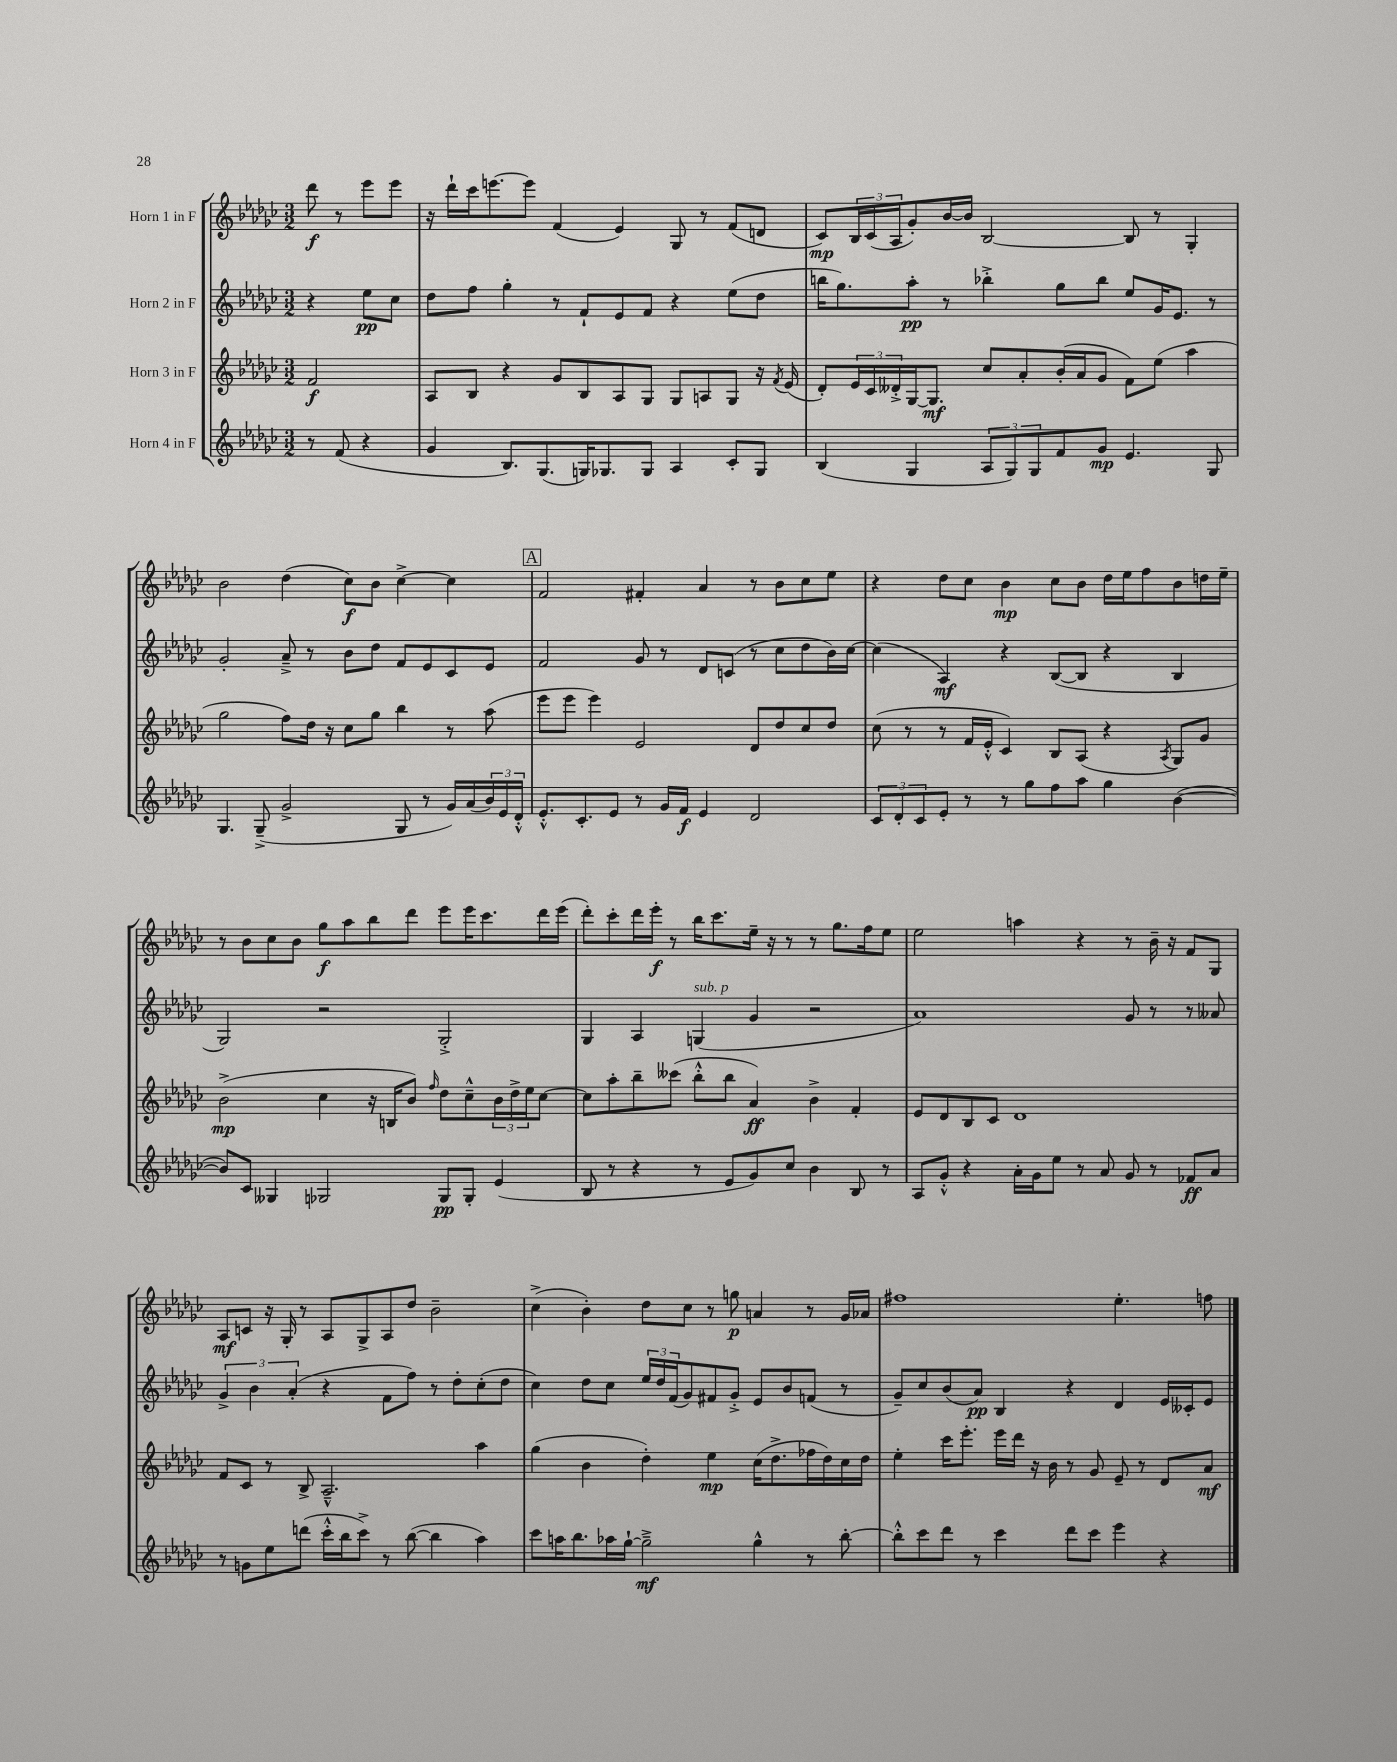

**kern	**kern	**kern	**kern
*staff4	*staff3	*staff2	*staff1
*clefG2	*clefG2	*clefG2	*clefG2
*k[b-e-a-d-g-c-]	*k[b-e-a-d-g-c-]	*k[b-e-a-d-g-c-]	*k[b-e-a-d-g-c-]
*M3/2	*M3/2	*M3/2	*M3/2
8r	2f/	4r	8ddd-\
(8f/	.	.	8r
4r	.	8ee-\L	8eee-\L
.	.	8cc-\J	8eee-\J
=	=	=	=
4g-/	8A-/L	8dd-\L	16r
.	.	.	16ddd-`\LL
.	8B-/J	8ff\J	16ccc-\J
.	.	.	[8.eee\
8.B-/L)	4r	4gg-'\	.
.	.	.	8eee\]J
(8.G-/	.	.	.
.	8g-/L	8r	(4f/
16G/K)	8B-/	8f`/L	.
8.G-/	.	.	.
.	8A-/	8e-/	4e-/)
8G-/J	8G-/J	8f/J	.
4A-/	8G-/L	4r	8G-/
.	8A/	.	8r
8c-'/L	8G-/J	(8ee-\L	(8f/L
8G-/J	16r	8dd-\J	8d/J
.	8qf/	.	.
.	(16e-/	.	.
=	=	=	=
(4B-/	8d-'/L)	16bb\LK	8c-/L)
.	.	8.gg-\)	.
.	24e-/L	.	24B-/L
.	24c-/	.	(24c-/
.	24d--'^/	.	24A-/J
4G-/	[16G-/J	8aa-'\J	8g-'/)
.	8.G-/]J	.	.
.	.	8r	[16b-/L
.	.	.	16b-/]JJ
12A-/L	8cc-/L	4bb-'^\	[2B-/
12G-/)	.	.	.
.	8a-'/	.	.
12G-/	.	.	.
8f/	(16b-'/L	8gg-\L	.
.	16a-/J	.	.
8g-/J	8g-/J	8bb-\J	.
4.e-/	8f\L)	8ee-/L	8B-/]
.	(8ee-\J	16g-/K	8r
.	.	8.e-/J	.
.	4aa-\	.	4G-'/
8G-/	.	8r	.
=	=	=	=
4.G-/	2gg-\	2g-'/	2b-\
(8G-~^/	.	.	.
2g-^/	8ff\L)	8a-~^/	(4dd-\
.	16dd-\Jk	8r	.
.	16r	.	.
.	8cc-\L	8b-\L	8cc-\L)
.	8gg-\J	8dd-\J	8b-\J
8G-/	4bb-\	8f/L	[4cc-^\
8r	.	8e-/	.
16g-/LL)	8r	8c-/	4cc-\]
(16a-/	.	.	.
24b-/)	(8aa-\	8e-/J	.
24e-/	.	.	.
24d-'^^/JJ	.	.	.
=	=	=	=
8.e-'^^/L	8eee-\L	2f/	2f/
.	8eee-\J	.	.
8.c-'/	.	.	.
.	4eee-\)	.	.
8e-/J	.	.	.
8r	2e-/	8g-/	4f#'/
16g-/LL	.	8r	.
16f/JJ	.	.	.
4e-/	.	8d-/L	4a-/
.	.	(8c/J	.
2d-/	8d-/L	8r	8r
.	8dd-/	8cc-\L	8b-\L
.	8cc-/	8dd-\	8cc-\
.	8dd-/J	16b-\L)	8ee-\J
.	.	[16cc-\JJ	.
=	=	=	=
12c-/L	(8cc-\	(4cc-\]	4r
12d-'/	.	.	.
.	8r	.	.
12c-/	.	.	.
8e-'/J	8r	4A-/)	8dd-\L
8r	16f/LL	.	8cc-\J
.	16e-'^^/JJ	.	.
8r	4c-/)	4r	4b-\
8gg-\L	.	.	.
8ff\	8B-/L	([8B-/L	8cc-\L
8aa-\J	(8A-/J	8B-/]J	8b-\J
4gg-\	4r	4r	16dd-\LL
.	.	.	16ee-\J
.	.	.	8ff\
.	8qA-/	.	.
([4b-\	8G-/L)	4B-/	8b-\
.	8g-/J	.	16dd\L
.	.	.	16ee-~\JJ
=	=	=	=
8b-/]L)	(2b-^\	2G-/)	8r
8c-/J	.	.	8b-\L
4G--/	.	.	8cc-\
.	.	.	8b-\J
2G-/	4cc-\	2r	8gg-\L
.	.	.	8aa-\
.	16r	.	8bb-\
.	16B/LK	.	.
.	8b-/J)	.	8ddd-\J
.	16qqff/	.	.
8G-/L	8dd-\L	2G-'^/	8eee-\L
8G-'/J	8cc-~^^\	.	16eee-\K
.	.	.	8.ccc-\
(4e-/	24b-\L	.	.
.	24dd-^\	.	.
.	24ee-\J	.	.
.	[8cc-\J	.	16ddd-\L
.	.	.	(16eee-\JJ
=	=	=	=
8B-/	8cc-\]L	4G-/	8ddd-'\L)
8r	8aa-'\	.	8ccc-'\
4r	8bb-~\	4A-/	16ddd-\L
.	.	.	16eee-'\JJ
.	(8ccc--\J	.	8r
8r	8bb-'^^\L	(4G/	16bb-\LK
.	.	.	8.ccc-\
8e-/L	8bb-\J	.	.
8g-/)	4a-/)	4g-/	16ee-~\Jk
.	.	.	16r
8cc-/J	.	.	8r
4b-\	4b-^\	2r	8r
.	.	.	8.gg-\L
8B-/	4f'/	.	.
.	.	.	16ff\k
8r	.	.	8ee-\J
=	=	=	=
8A-/L	8e-/L	1a-)	2ee-\
8g-'^^/J	8d-/	.	.
4r	8B-/	.	.
.	8c-/J	.	.
16a-'\LL	1d-	.	4aa\
16g-\J	.	.	.
8ee-\J	.	.	.
8r	.	.	4r
8a-/	.	.	.
8g-/	.	8g-/	8r
8r	.	8r	16b-~\
.	.	.	16r
8f-/L	.	8r	8f/L
8a-/J	.	8a--/	8G-/J
=	=	=	=
8r	8f/L	6g-^/	8A-/L
8g\L	8c-/J	.	8c/J
.	.	6b-\	.
8ee-\	8r	.	16r
.	.	.	16G-'/
.	.	(6a-'/	.
(8ddd\J	8B-^/	.	8r
16ccc-'^^\LL	2.A-~^^/	4r	8A-/L
16bb-\J	.	.	.
8ccc-^\J)	.	.	8G-^/
8r	.	8f\L	8A-/
([8bb-\	.	8ff\J)	8dd-/J
4bb-\]	.	8r	2b-~\
.	.	8dd-'\L	.
4aa-\)	4aa-\	(8cc-'\	.
.	.	8dd-\J	.
=	=	=	=
8ccc-\L	(4gg-\	4cc-\)	(4cc-^\
16aa\K	.	.	.
8.bb-\	.	.	.
.	4b-\	8dd-\L	4b-'\)
16aa-\L	.	8cc-\J	.
[16gg-`\JJ	.	.	.
2gg-~^\]	4dd-'\)	24ee-/LL	8dd-\L
.	.	24dd-/	.
.	.	(24f/J	.
.	.	8g-/)	8cc-\J
.	4ee-\	8f#/	8r
.	.	8g-'^/J	8gg\
4gg-^^\	(16cc-\LK	8e-/L	4a/
.	8.dd-^\	.	.
.	.	8b-/	.
8r	16ff-\L	(8f/J	8r
.	16dd-\)	.	.
[8bb-'\	16cc-\	8r	16g-/LL
.	16dd-\JJ	.	16a-/JJ
=	=	=	=
8bb-'^^\]L	4ee-'\	8g-~/L)	1ff#
8ccc-\	.	8cc-/	.
8ddd-\J	16ccc-\LK	(8b-/	.
.	8.eee-'\J	.	.
8r	.	8a-/J)	.
4ccc-\	16eee-\LL	4B-/	.
.	16ddd-\JJ	.	.
.	16r	.	.
.	16b-\	.	.
8ddd-\L	8r	4r	.
8ccc-\J	8g-/	.	.
4eee-\	8e-~/	4d-/	4.ee-'\
.	8r	.	.
4r	8d-/L	16e-/LL	.
.	.	16c--'/J	.
.	8a-/J	8e-/J	8ff\
==	==	==	==
*-	*-	*-	*-
